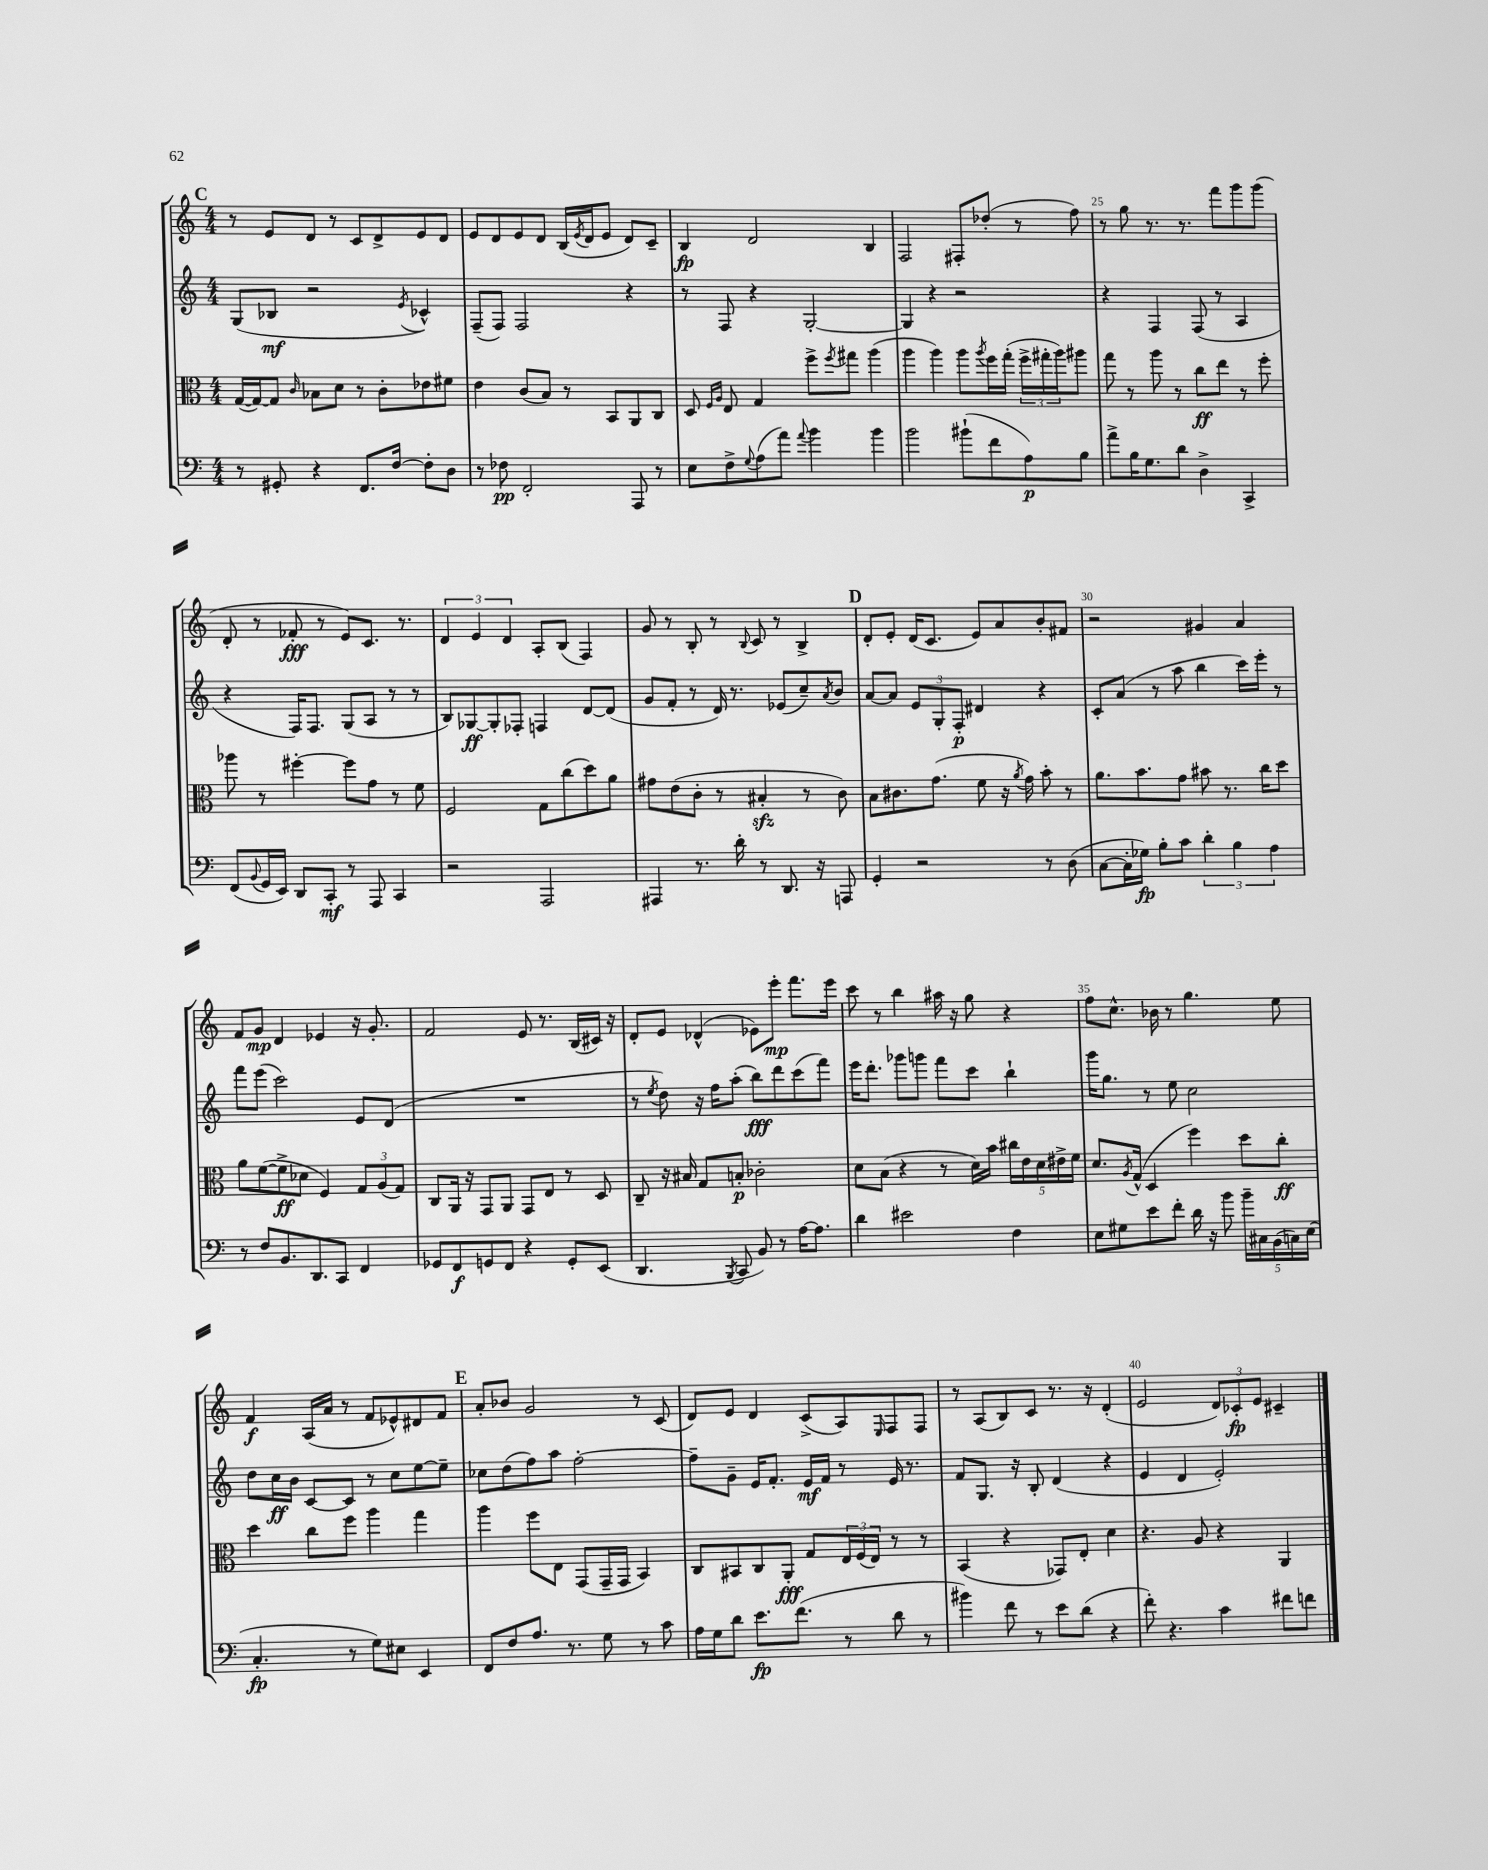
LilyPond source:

<<
\new StaffGroup <<
\new Staff = "s0" {
    \clef treble \key c \major \numericTimeSignature \time 4/4
    \mark \markup { \bold "C" } r8 e'8 d'8 r8 c'8 d'8-> e'8 d'8 |
    e'8 d'8 e'8 d'8 b16( \acciaccatura { e'8 } d'16 e'8 d'8) c'8-- |
    b4\fp d'2 b4 |
    f2 fis8-. des''8-.( r8 f''8) |
    r8 g''8 r8. r8. f'''8 g'''8 g'''8( |
    d'8-. r8 fes'8-.\fff r8 e'8) c'8. r8. |
    \tuplet 3/2 { d'4 e'4 d'4 } a8-. b8( f4) |
    g'8 r8 b8-. r8 \appoggiatura { b8 } c'8 r8 b4-> |
    \mark \markup { \bold "D" } d'8-. e'8-. d'16( c'8. e'8) a'8 b'8-. fis'8 |
    r2 gis'4 a'4 |
    f'8 g'8\mp d'4 ees'4 r16 g'8.-. |
    f'2 e'8 r8. b16( cis'16) r16 |
    d'8-. e'8 des'4-^( ees'8) e'''8-.\mp f'''8. e'''16 |
    c'''8 r8 b''4 ais''16 r16 g''8 r4 |
    f''8 c''8.-^ bes'16 r8 g''4. e''8 |
    f'4\f a16( a'16 r8 f'8 ees'8-^) dis'8 f'8 |
    \mark \markup { \bold "E" } a'8-. bes'8 g'2 r8 c'8( |
    d'8) e'8 d'4 c'8->( a8) \grace { e16 } f8 f8 |
    r8 a8( b8) c'8 r8. r16 d'4-.( |
    e'2 \tuplet 3/2 { d'8) ces'8-.\fp e'8 } cis'4-- \bar "|." |
}
\new Staff = "s1" {
    \clef treble \key c \major \numericTimeSignature \time 4/4
    \mark \markup { \bold "C" } g8( bes8\mf r2 \acciaccatura { e'8 } ces'4-^) |
    f8--( f8) f2 r4 |
    r8 f8 r4 g2~-. |
    g4 r4 r2 |
    r4 f4 f8( r8 a4 |
    r4 f16) f8. g8( a8 r8 r8 |
    b8) ges8~\ff ges8-. fes8-. f4 d'8~ d'8( |
    g'8 f'8-. r8 d'16) r8. ees'8( c''8--) \acciaccatura { a'8 } b'8 |
    \mark \markup { \bold "D" } a'8~ a'8 \tuplet 3/2 { e'8 g8-. f8-.\p } dis'4 r4 |
    c'8-. a'8( r8 a''8 b''4 c'''16) e'''16-. r8 |
    f'''8 e'''8( c'''2) e'8 d'8( |
    R1 |
    r8 \acciaccatura { e''8 } d''8) r16 f''16 a''8-.( b''8\fff) d'''8 c'''8( f'''8) |
    e'''16 d'''8.-. ges'''8 g'''8 f'''8 c'''8 b''4-! |
    g'''16 g''8. r8 e''8 c''2 |
    d''8 c''16\ff b'16 c'8~ c'8 r8 c''8 e''8~ e''8-- |
    \mark \markup { \bold "E" } ces''8 d''8( f''8) a''8 f''2~-. |
    f''8-- g'8-- e'16 f'8.-. e'16\mf f'16 r8 e'16 r8. |
    f'8 g8. r16 b8-. d'4( r4 |
    e'4 d'4 e'2-.) \bar "|." |
}
\new Staff = "s2" {
    \clef alto \key c \major \numericTimeSignature \time 4/4
    \mark \markup { \bold "C" } g16~( g16~) g8 \grace { c'16 } bes8 d'8 r8 c'8-. ees'8 fis'8 |
    e'4 c'8( b8) r8 b,8 a,8 c8 |
    d8 \grace { f16 a16 } e8 g4 f''8-> \acciaccatura { f''8 } gis''8 a''4( |
    a''4 a''4) a''8 \acciaccatura { a''8 } f''16 g''16-.( \tuplet 3/2 { f''16-> gis''16-. a''16) } ais''8 |
    g''8 r8 a''8 r8 c''8\ff e''8 r8 f''8-. |
    aes''8 r8 fis''4~-. fis''8 g'8 r8 f'8 |
    f2 g8 c''8( d''8) a'8 |
    gis'8 e'8( c'8-. r8 bis4-.\sfz r8 c'8) |
    \mark \markup { \bold "D" } b8 cis'8. g'8.( f'8 r16 \acciaccatura { a'8 } g'16) b'8-. r8 |
    a'8. b'8. g'8 bis'8 r8. c''16 d''8 |
    a'8 f'8~( f'8->\ff des'8 f4) \tuplet 3/2 { g8 a8( g8) } |
    c8 a,16 r16 g,8 a,8 g,8 e8 r8 d8 |
    c8-- r16 bis16 g8 b8-.\p ces'2-. |
    d'8 b8( r4 r8 d'16) b'16 \tuplet 5/4 { cis''16 e'16 d'16 eis'16-> f'16 } |
    d'8. \acciaccatura { a8 } g16-^( d4 f''4) d''8 c''8-.\ff |
    d''4 c''8 f''8 a''4 g''4 |
    \mark \markup { \bold "E" } a''4 f''8 e8 g,8( g,16-- g,16 b,4) |
    c8 bis,8 c8 a,8-.\fff g8 \tuplet 3/2 { e16 f16( e16) } r8 r8 |
    b,4( r4 ges,8) e8-. d'4 |
    r4. a8 r4 a,4 \bar "|." |
}
\new Staff = "s3" {
    \clef bass \key c \major \numericTimeSignature \time 4/4
    \mark \markup { \bold "C" } r8 gis,8-. r4 f,8. f16~ f8-. d8 |
    r8 fes8\pp f,2-. a,,8 r8 |
    e8 f8-> \appoggiatura { g8 } a8( a'8) \appoggiatura { a'8 } b'4 b'4 |
    b'2 bis'8-!( f'8 a8\p) b8 |
    a'8-> b16 g8. d'8 d4-> c,4-> |
    f,8( \appoggiatura { b,8 } g,16 e,16) d,8 c,8-.\mf r8 a,,8 c,4 |
    r2 a,,2 |
    ais,,4 r8. d'16-. r8 d,8. r16 a,,8 |
    \mark \markup { \bold "D" } g,4-. r2 r8 d8( |
    c8~ c16-. ges16\fp) b8-. c'8 \tuplet 3/2 { d'4-. b4 a4 } |
    r8 f8 b,8. d,8. c,8 f,4 |
    ges,8 f,8\f g,8 f,8 r4 g,8-. e,8( |
    d,4. \acciaccatura { b,,8 } c,8 b,8) r8 a16~ a8. |
    d'4 eis'2 f4 |
    e8 gis8 e'8 f'8-. d'16 r16 b'8 \tuplet 5/4 { b'16-- cis16 b,16( c16) e16( } |
    c4.-.\fp r8 g8) eis8 e,4 |
    \mark \markup { \bold "E" } f,8 f8 a8. r8. g8 r8 c'8 |
    a16 g16 d'8 e'8.\fp f'8.( r8 d'8 r8 |
    bis'4) f'8 r8 e'8 d'8( r4 |
    f'8-.) r4. c'4 fis'8 f'8 \bar "|." |
}
>>
>>
\layout { \context { \Score currentBarNumber = #21 \override BarNumber.break-visibility = ##(#f #t #t) barNumberVisibility = #(every-nth-bar-number-visible 5) } }
